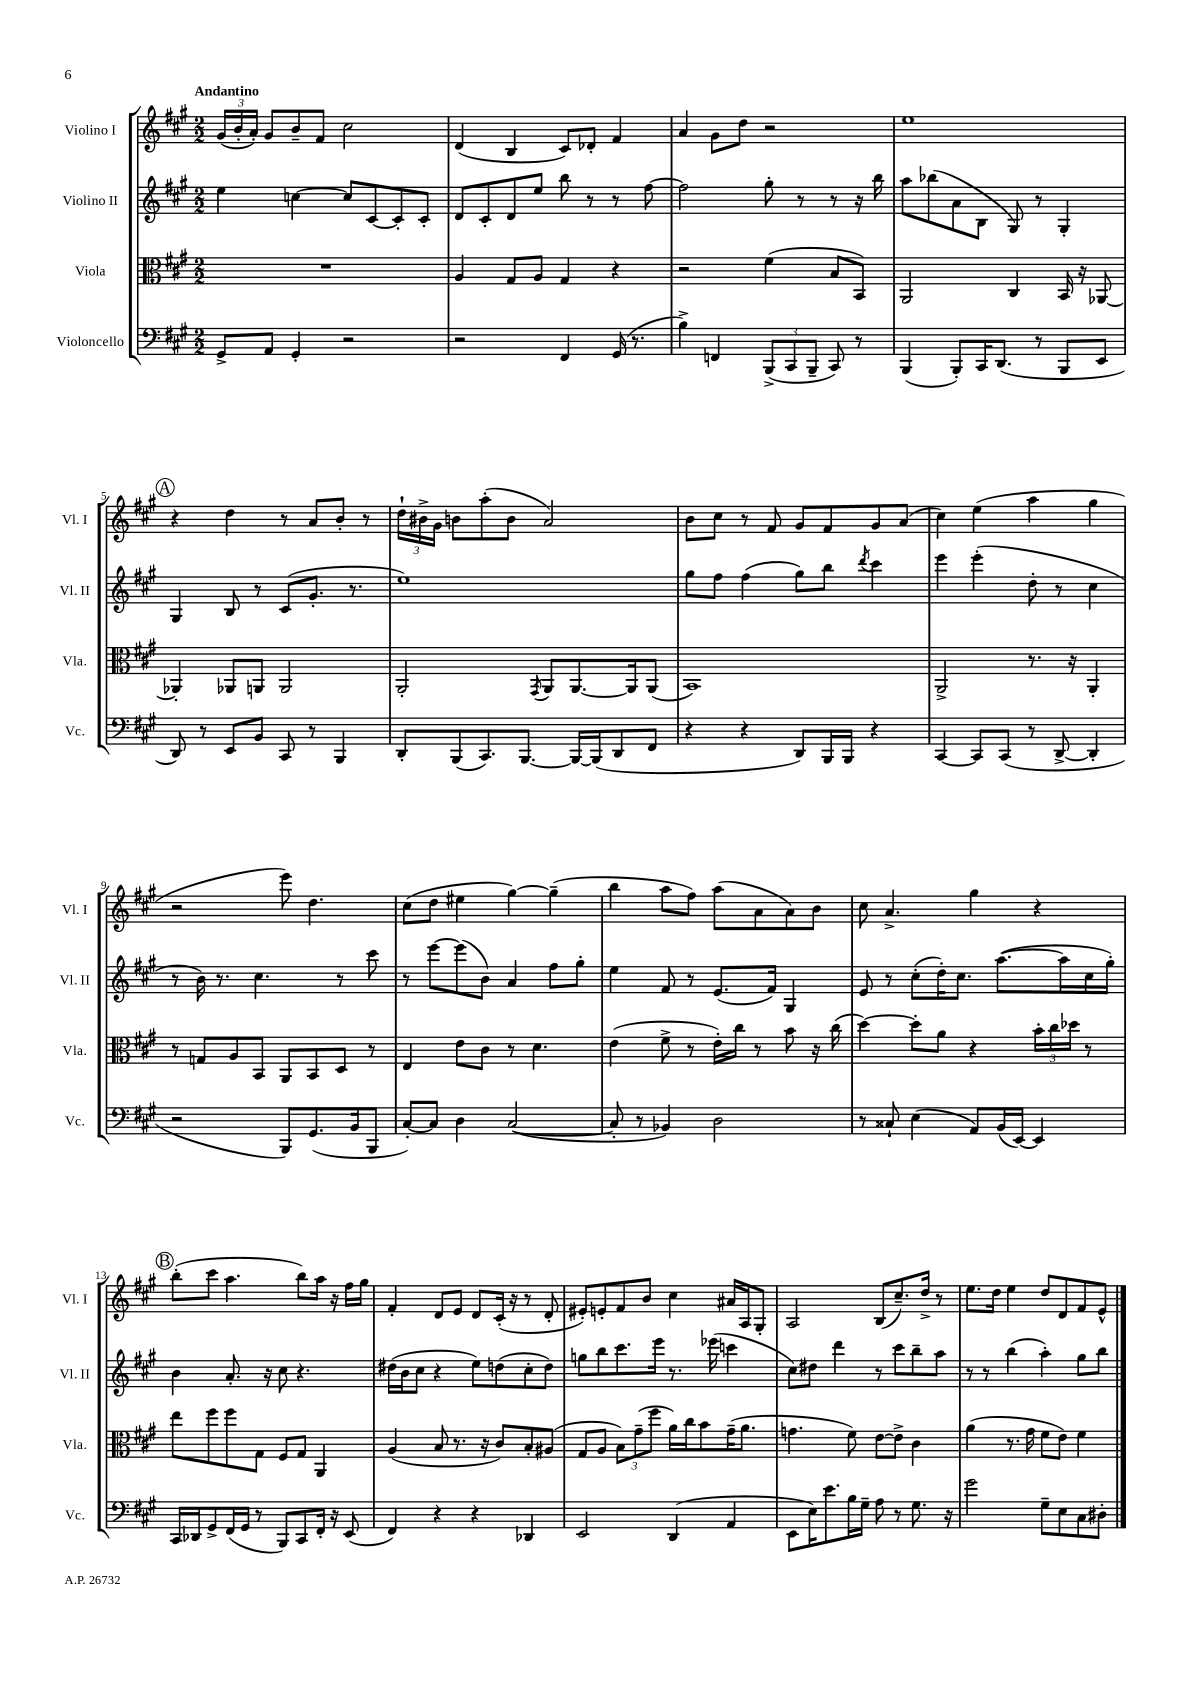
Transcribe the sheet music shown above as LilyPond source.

<<
\new StaffGroup <<
\new Staff = "s0" \with { instrumentName = "Violino I" shortInstrumentName = "Vl. I" } {
    \clef treble \key a \major \numericTimeSignature \time 2/2 \tempo "Andantino"
    \autoBeamOff \tuplet 3/2 { gis'16[( b'16-. a'16]-.) } gis'8[ b'8-- fis'8] cis''2 |
    d'4( b4 cis'8[) des'8]-. fis'4 |
    a'4 gis'8[ d''8] r2 |
    e''1 |
    \mark \markup { \circle "A" } r4 d''4 r8 a'8[ b'8]-. r8 |
    \tuplet 3/2 { d''16[-! bis'16-> gis'16] } b'8[ a''8-.( b'8] a'2) |
    b'8[ cis''8] r8 fis'8 gis'8[ fis'8 gis'8 a'8]( |
    cis''4) e''4( a''4 gis''4 |
    r2 e'''8) d''4. |
    cis''8[( d''8] eis''4 gis''4~) gis''4--( |
    b''4 a''8[ fis''8]) a''8[( a'8 a'8) b'8] |
    cis''8 a'4.-> gis''4 r4 |
    \mark \markup { \circle "B" } b''8[-.( cis'''8] a''4. b''8[) a''16] r16 fis''16[ gis''16] |
    fis'4-. d'8[ e'8] d'8[ cis'16]-.( r16 r8 d'8-. |
    eis'8[-.) e'8-. fis'8 b'8] cis''4 ais'16[ a16 gis8]-. |
    a2 b8[( cis''8.--) d''16]-> r8 |
    e''8.[ d''16] e''4 d''8[ d'8 fis'8 e'8]-^ \bar "|." |
}
\new Staff = "s1" \with { instrumentName = "Violino II" shortInstrumentName = "Vl. II" } {
    \clef treble \key a \major \numericTimeSignature \time 2/2
    \autoBeamOff e''4 c''4~ c''8[ cis'8~ cis'8-. cis'8]-. |
    d'8[ cis'8-. d'8 e''8] b''8 r8 r8 fis''8~ |
    fis''2 gis''8-. r8 r8 r16 b''16 |
    a''8[ bes''8( a'8 b8] gis8) r8 gis4-. |
    \mark \markup { \circle "A" } gis4 b8 r8 cis'8[( gis'8.]-. r8. |
    e''1) |
    gis''8[ fis''8] fis''4( gis''8[) b''8] \acciaccatura { d'''8 } cis'''4 |
    e'''4 e'''4-.( d''8-. r8 cis''4 |
    r8 b'16) r8. cis''4. r8 cis'''8 |
    r8 e'''8[~ e'''8( b'8]) a'4 fis''8[ gis''8]-. |
    e''4 fis'8 r8 e'8.[( fis'16]) gis4 |
    e'8 r8 cis''8[-.( d''16-.) cis''8.] a''8.[~( a''16 cis''16 gis''16]-.) |
    \mark \markup { \circle "B" } b'4 a'8.-. r16 cis''8 r4. |
    dis''16[( b'16 cis''8] r4 e''8[) d''8( cis''8-. d''8]) |
    g''8[ b''8 cis'''8. e'''16] r8. ees'''16( c'''4 |
    cis''8[) dis''8] d'''4 r8 cis'''8[ b''8-- a''8] |
    r8 r8 b''4( a''4-.) gis''8[ b''8] \bar "|." |
}
\new Staff = "s2" \with { instrumentName = "Viola" shortInstrumentName = "Vla." } {
    \clef alto \key a \major \numericTimeSignature \time 2/2
    \autoBeamOff R1 |
    a4 gis8[ a8] gis4 r4 |
    r2 fis'4( b8[ b,8]) |
    a,2 cis4 b,16 r16 aes,8~ |
    \mark \markup { \circle "A" } aes,4-. aes,8[ a,8] a,2 |
    a,2-. \acciaccatura { gis,8 } a,8[ a,8.~ a,16 a,8]( |
    b,1) |
    a,2-> r8. r16 a,4-. |
    r8 g8[ a8 b,8] a,8[ b,8 d8] r8 |
    e4 e'8[ cis'8] r8 d'4. |
    e'4( fis'8-> r8 e'16[-.) cis''16] r8 b'8 r16 cis''16( |
    d''4~) d''8[-. a'8] r4 \tuplet 3/2 { b'16[-. cis''16 des''16] } r8 |
    \mark \markup { \circle "B" } e''8[ fis''8 fis''8 gis8] fis8[ gis8] a,4 |
    a4( b8 r8. r16 cis'8[) b8-. ais8]( |
    gis8[ a8] \tuplet 3/2 { b8[) gis'8--( fis''8] } a'16[) cis''16 b'8 gis'16--( a'8.] |
    g'4. fis'8) e'8[~ e'8]-> cis'4 |
    a'4( r8. gis'16 fis'8[ e'8]) fis'4 \bar "|." |
}
\new Staff = "s3" \with { instrumentName = "Violoncello" shortInstrumentName = "Vc." } {
    \clef bass \key a \major \numericTimeSignature \time 2/2
    \autoBeamOff gis,8[-> a,8] gis,4-. r2 |
    r2 fis,4 gis,16( r8. |
    b4->) f,4 \tuplet 3/2 { b,,8[->( cis,8 b,,8]-- } cis,8) r8 |
    b,,4( b,,8[-.) cis,16 d,8.]( r8 b,,8[ e,8] |
    \mark \markup { \circle "A" } d,8) r8 e,8[ b,8] cis,8 r8 b,,4 |
    d,8[-. b,,8( cis,8.) b,,8.]~ b,,16[~ b,,16( d,8 fis,8] |
    r4 r4 d,8[) b,,16 b,,16] r4 |
    cis,4~ cis,8[ cis,8]( r8 d,8~-> d,4-. |
    r2 b,,8[) gis,8.( b,16 b,,8] |
    cis8[~-.) cis8] d4 cis2~( |
    cis8-. r8 bes,4) d2 |
    r8 cisis8-! e4( a,8[) b,16( e,16]~) e,4 |
    \mark \markup { \circle "B" } cis,16[ des,16 gis,8-> fis,16( gis,16] r8 b,,8[) cis,8 fis,16]-. r16 e,8( |
    fis,4) r4 r4 des,4 |
    e,2 d,4( a,4 |
    e,8[ e16) e'8. b16 gis16]-- a8 r8 gis8. r16 |
    gis'2 gis8[-- e8 cis8 dis8]-. \bar "|." |
}
>>
>>
